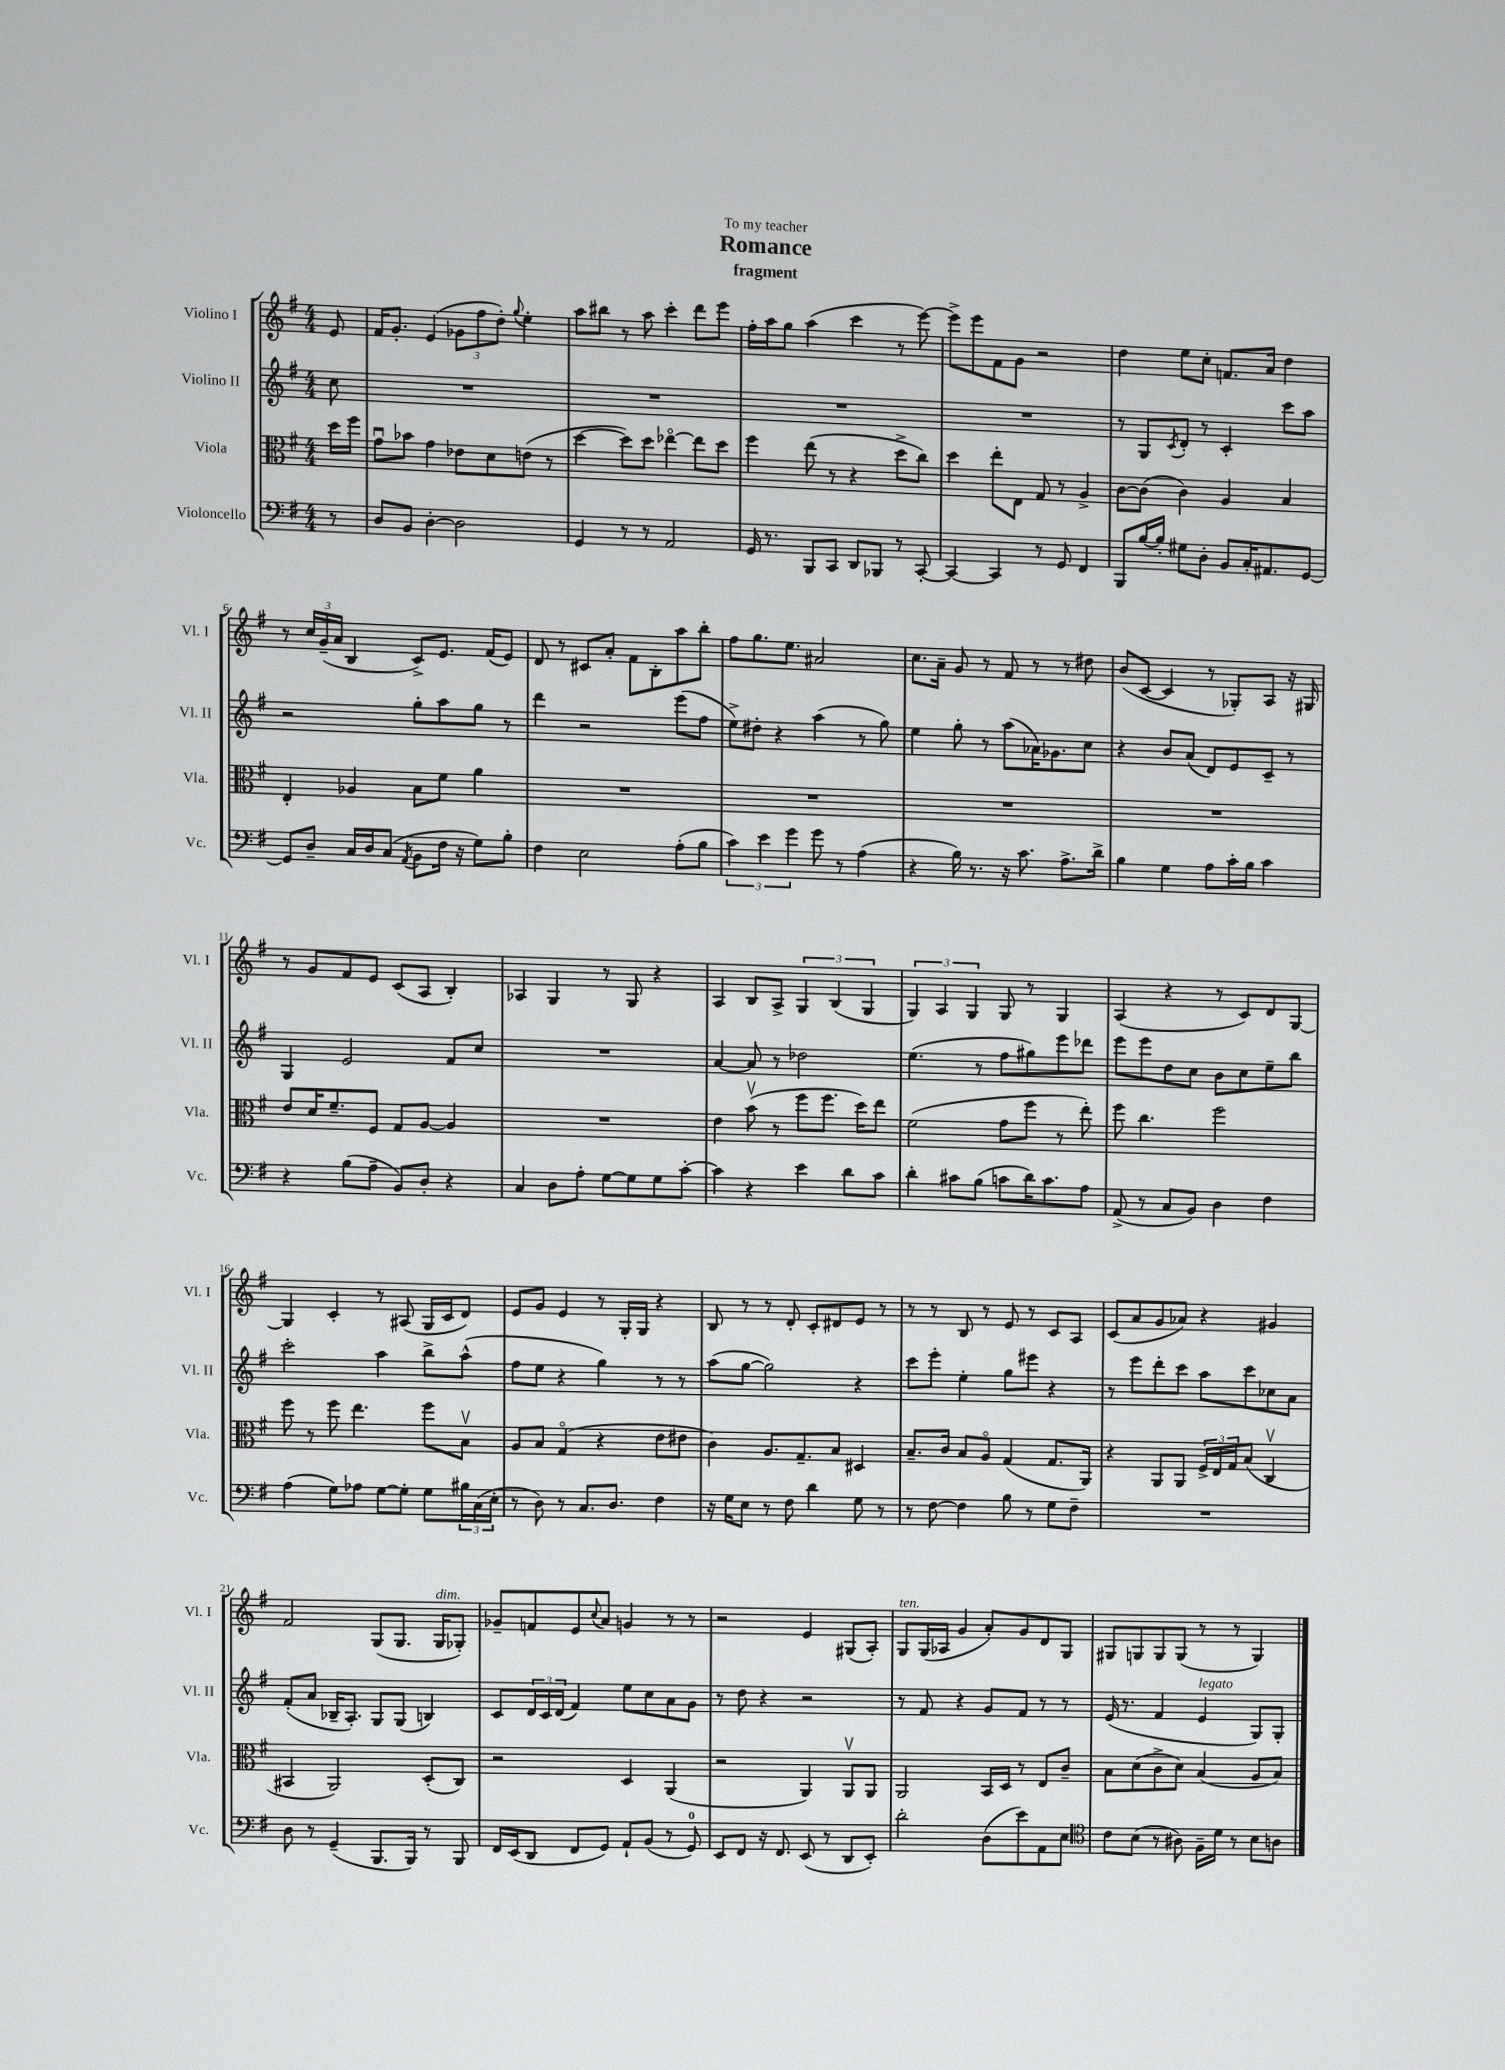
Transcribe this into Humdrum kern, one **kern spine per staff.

**kern	**kern	**kern	**kern
*staff4	*staff3	*staff2	*staff1
*clefF4	*clefC3	*clefG2	*clefG2
*k[f#]	*k[f#]	*k[f#]	*k[f#]
*M4/4	*M4/4	*M4/4	*M4/4
8r	16dd	8cc	8e
.	16ff#	.	.
=	=	=	=
8D	8gu	1r	16f#
.	.	.	8.g'
8BB	8b-	.	.
[4D'	4g	.	(4e
2D]	8e-	.	12g-
.	.	.	12ff#
.	8d	.	.
.	.	.	12dd')
.	.	.	8qqgg
.	(8e	.	4ee'
.	8r	.	.
=	=	=	=
4GG	[4dd	1r	8aa
.	.	.	8bb#
8r	8dd])	.	8r
8r	8dd	.	8aa
2AA	[4ee-o	.	4ccc'
.	8ee-]	.	8ddd
.	8dd	.	8eee
=	=	=	=
16GG	4ff#	1r	16ff#'
8.r	.	.	16aa
.	.	.	8gg
8BBB	(8ee	.	(4aa
8CC	8r	.	.
8DD	4r	.	4ccc
8BBB-	.	.	.
8r	8dd^	.	8r
[8CC'	8cc)	.	[8eee)
=	=	=	=
4CC_	4dd	1r	8eee^]
.	.	.	8eee
4CC]	8ee'	.	8f#
.	8E	.	8g
8r	8G	.	2r
8GG	8r	.	.
4FF#	4A^	.	.
=	=	=	=
8BBB	[8c	8r	4dd
[16B	(8c]	8G	.
16B']	.	.	.
.	.	8qc	.
8G#	4c)	8d'	8ee
8D'	.	8r	8cc'
8BB	4A	4c'	8.f
16C'	.	.	.
8.AA#	.	.	16a
.	4B	8ccc	4dd
[8GG	.	8aa	.
=	=	=	=
8GG]	4E'	2r	8r
8D~	.	.	24cc
.	.	.	(24g~
.	.	.	24a
16C	4A-	.	4B
16D	.	.	.
(8C	.	.	.
8qAA	.	.	.
8BB	8B	8gg'	8c^)
16F#	8f#	8aa	8.e
16r	.	.	.
8G)	4a	8gg	.
.	.	.	(16f#
8B'	.	8r	8e)
=	=	=	=
4F#	1r	4ddd	8d
.	.	.	8r
2E	.	2r	8c#
.	.	.	8a'
.	.	.	8f#
.	.	.	8B'
(8A'	.	(8eee	8aa
8B	.	8ff#	8bb'
=	=	=	=
6c)	1r	8ee^)	8ff#
.	.	8dd#'	8.gg
6e	.	.	.
.	.	4r	.
.	.	.	8.ee
6g	.	.	.
8g	.	(4aa	2a#
8r	.	.	.
(4A	.	8r	.
.	.	8gg)	.
=	=	=	=
4r	1r	4ee	8.cc
.	.	.	16a~
16B)	.	8gg'	8g
8.r	.	.	.
.	.	8r	8r
16r	.	(8aa	8f#
8.c	.	.	.
.	.	16a-)	8r
.	.	8.g-	.
8.A^	.	.	8r
.	.	8cc	8dd#
16d^	.	.	.
=	=	=	=
4B	1r	4r	(8b
.	.	.	[8c
4G	.	8b	4c]
.	.	(8a	.
8A	.	8d)	8r
16c'	.	8e	8G-')
16B	.	.	.
4c	.	8c~	8A
.	.	8r	16r
.	.	.	16G#
=	=	=	=
4r	8e	4G	8r
.	16d	.	8g
.	8.f#~	.	.
(8B	.	2e	8f#
8A~	8F#	.	8e
8BB)	8G	.	(8c
8D'	[8A	.	8A
4r	4A]	8f#	4B')
.	.	8cc	.
=	=	=	=
4C	1r	1r	4A-
8D	.	.	4G
8A'	.	.	.
[8G	.	.	8r
8G]	.	.	8G
8G	.	.	4r
[8c'	.	.	.
=	=	=	=
4c]	4e	[4a	4A
4r	(8bv	8a]	8B
.	8r	8r	8A^
4e	8ff#	2dd-	6G
.	8.ff#	.	.
.	.	.	(6B
8d	.	.	.
.	16dd)	.	.
.	.	.	6G
8c	8ee	.	.
=	=	=	=
4d'	(2f#	(4.ee	6G)
.	.	.	6A
8c#	.	.	.
.	.	.	6G
(8B	.	8r	.
8c	8g	8ff#	8G
16d)	8ff#	8gg#)	8r
8.c	.	.	.
.	8r	8eee	4G
8A	8ee')	8ddd-	.
=	=	=	=
(8AA^	8ff#	8eee	(4A
8r	4.cc	8eee	.
8C	.	8dd	4r
8BB)	.	8cc	.
4D	2ff#	8b	8r
.	.	8cc	8c)
4F#	.	8ee~	8d
.	.	8bb	[8G
=	=	=	=
(4A	8ff#	2ccc'	4G]
.	8r	.	.
8G)	8ff#	.	4c'
8A-	4.ee	.	.
[8G	.	4aa	8r
8G']	.	.	(8A#
8G	8ff#	8bb^	16G
.	.	.	16c
24B#	8Bv	(8aa^^	8d)
(24C	.	.	.
24E'	.	.	.
=	=	=	=
8r	8A	8ff#	8e
8D)	8B	8ee	8g
8r	(4Go	4r	4e
8.C	.	.	.
.	4r	4gg)	8r
8.D	.	.	.
.	.	.	16G'
.	.	.	16G
4F#	8e	8r	4r
.	8e#	8r	.
=	=	=	=
16r	4c)	(8aa	8B
16G	.	.	.
8E	.	[8gg	8r
8r	8.A	2gg])	8r
8F#	.	.	8d'
.	8.G~	.	.
4d	.	.	8c'
.	8B	.	8d#
8G	4D#	4r	8e
8r	.	.	8r
=	=	=	=
8r	8.B~	8ccc	8r
[8F#	.	8eee'	8r
.	16c	.	.
4F#]	8B	4ee'	8B
.	8Ao	.	8r
8B	(4G	8gg	8e
8r	.	8eee#	8r
8G	8.G	4r	8c
8F#~	.	.	8A
.	16AA)	.	.
=	=	=	=
1r	4r	8r	(8c
.	.	8eee	8a
.	8AA	8ddd'	8g
.	8AA	8ccc	8a-)
.	24F#^	8aa	4r
.	24E	.	.
.	24G	.	.
.	(8B	8ccc	.
.	4Cv	8cc-	4g#
.	.	8a	.
=	=	=	=
8D	4BB#	(8f#'	2f#
8r	.	8a	.
(4GG~	2AA)	16B-~	.
.	.	8.A')	.
8.BBB	.	8G	(8G
.	.	(8G	8.G
16BBB)	.	.	.
8r	(8D'	4B)	.
.	.	.	16G
8BBB	8C)	.	8G-')
=	=	=	=
16FF#	2r	8c	8g-~
(16EE	.	.	.
8DD	.	24d	8f
.	.	24c	.
.	.	(24d	.
8FF#	.	4f#)	8e
.	.	.	8qqcc
8GG)	.	.	8a
8AA`	4D	8ee	4g
(8BB	.	8cc	.
8r	(4AA	8a	8r
8GG)	.	8g	8r
=	=	=	=
8EE	2r	8r	2r
8FF#	.	8dd	.
16r	.	4r	.
8.FF#	.	.	.
(8EE	4AA)	2r	4e
8r	.	.	.
8DD	8AAv	.	(8G#
8EE')	8AA	.	8A')
=	=	=	=
2d'	2AA	8r	8G
.	.	8f#	(16G
.	.	.	16A-
.	.	4r	4g
(8D	16BB	8g	8a')
.	16D	.	.
8e)	8r	8f#	8g
8AA	8E	8r	8d
8E	8c~	8r	8G
=	=	=	=
*clefC4	*	*	*
8c	8B	(16e	8G#
.	.	8.r	.
(8B	(8d	.	8G
8r	8c^	4f#	8G
8A#)	8d)	.	(8G
16F#~	(4B	4e	8r
16d	.	.	.
8r	.	.	8r
8B	8A	8G)	4G)
8A	8B)	8G'	.
==	==	==	==
*-	*-	*-	*-
